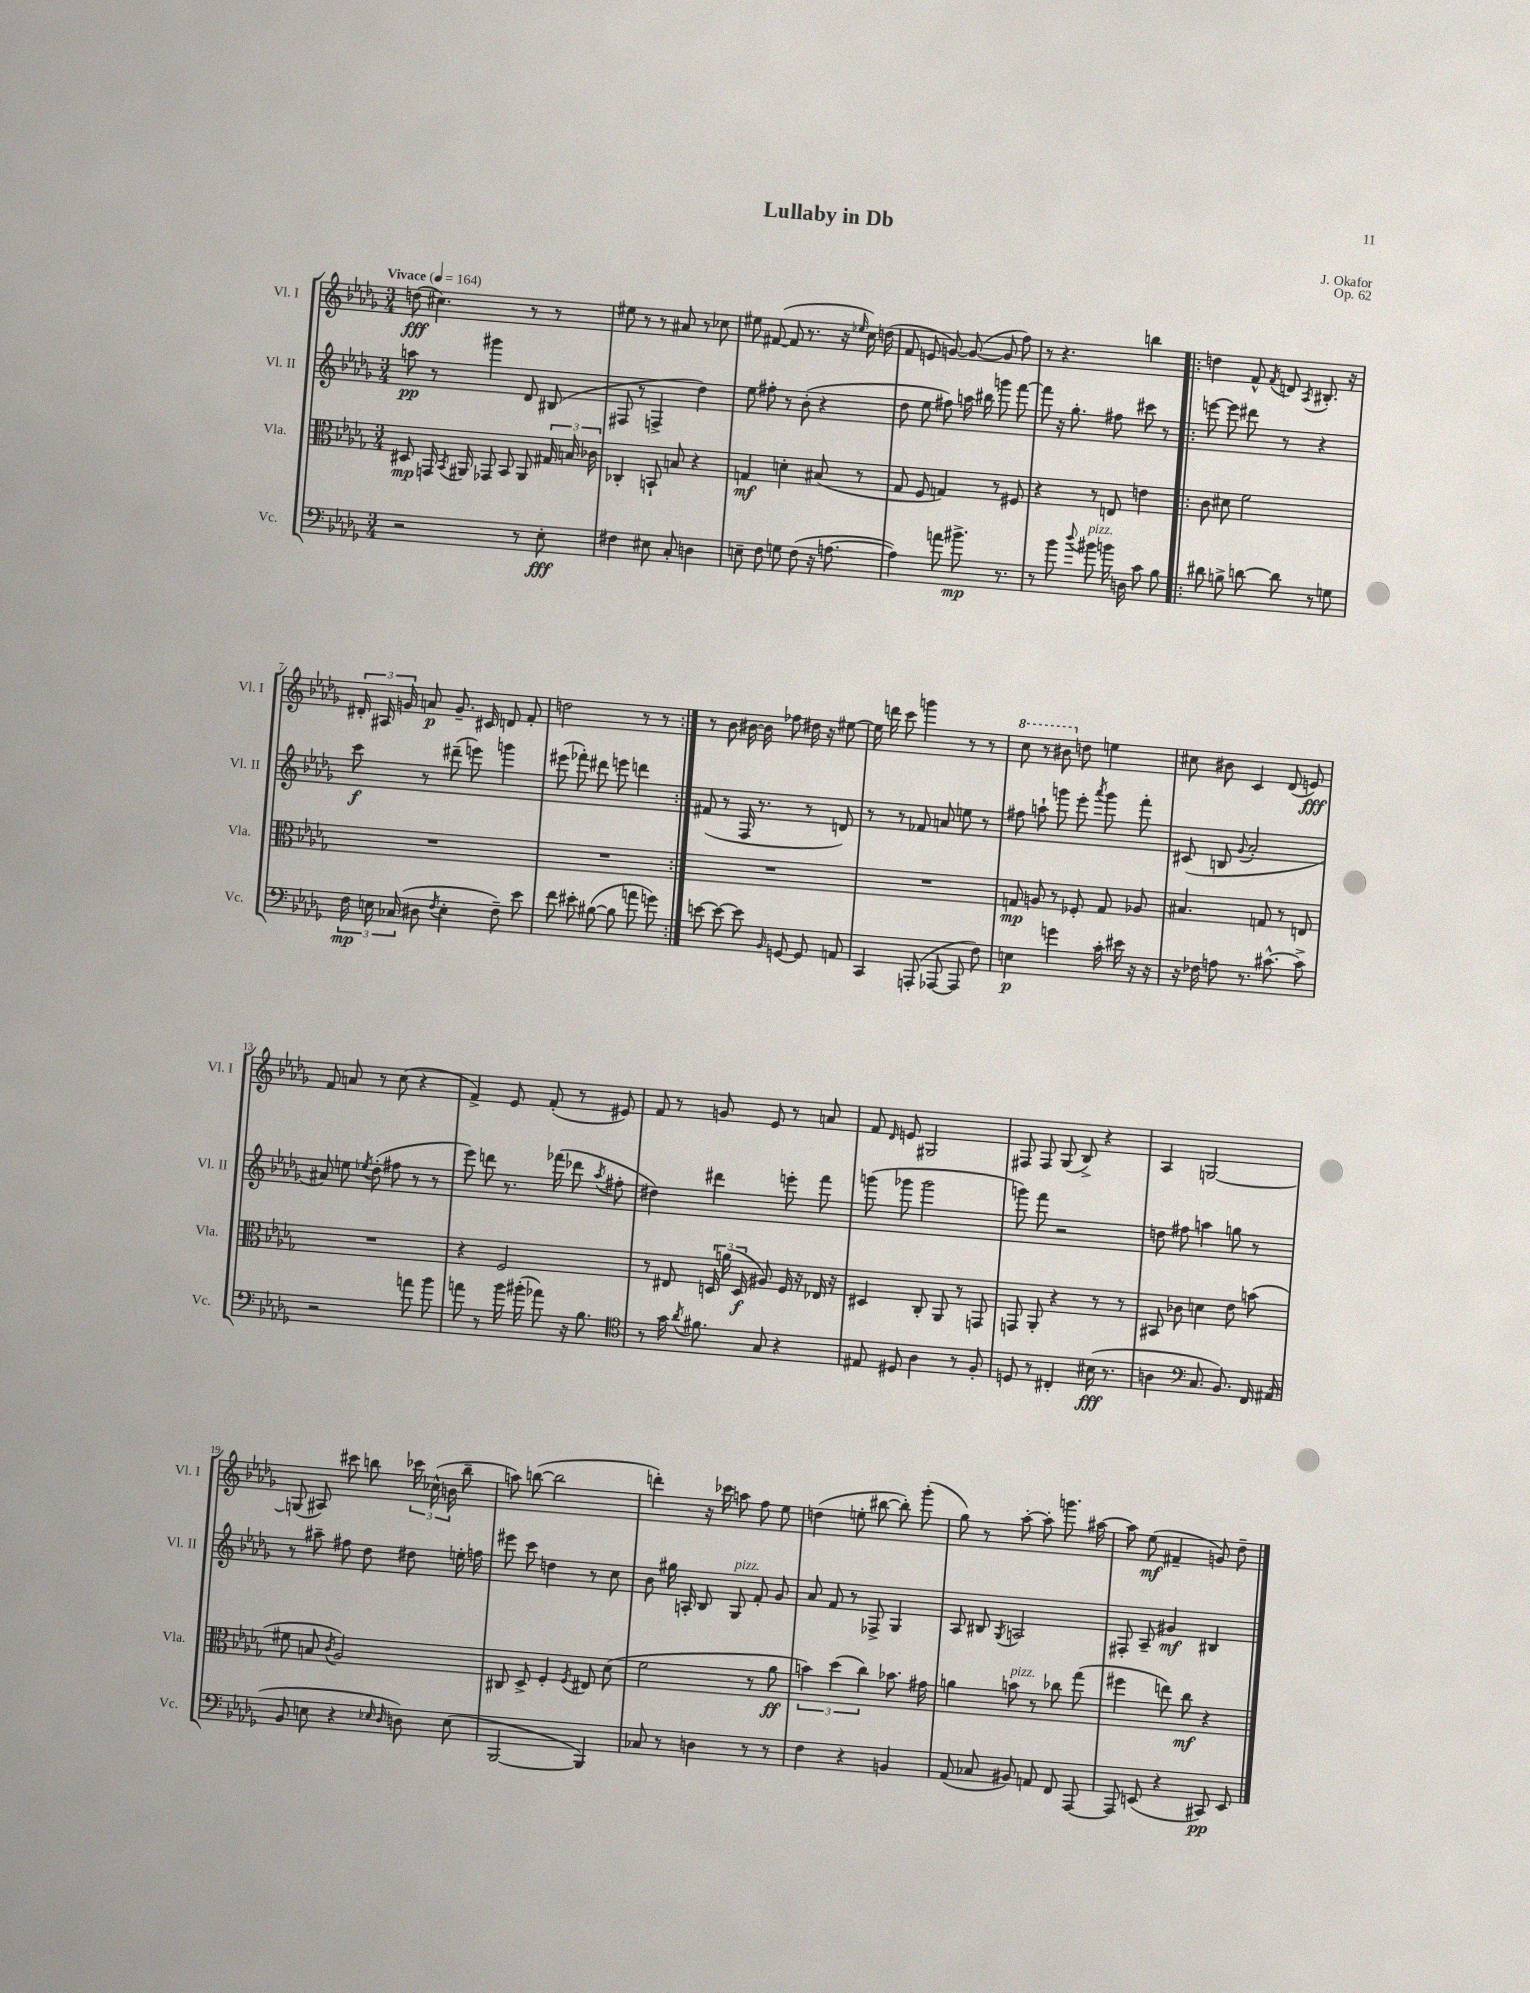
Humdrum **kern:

**kern	**dynam	**kern	**dynam	**kern	**dynam	**kern	**dynam
*part4	*part4	*part3	*part3	*part2	*part2	*part1	*part1
*staff4	*staff4	*staff3	*staff3	*staff2	*staff2	*staff1	*staff1
*I"Vc.	*	*I"Vla.	*	*I"Vl. II	*	*I"Vl. I	*
*I'Vc.	*	*I'Vla.	*	*I'Vl. II	*	*I'Vl. I	*
*clefF4	*	*clefC3	*	*clefG2	*	*clefG2	*
*k[b-e-a-d-g-]	*	*k[b-e-a-d-g-]	*	*k[b-e-a-d-g-]	*	*k[b-e-a-d-g-]	*
*M3/4	*	*M3/4	*	*M3/4	*	*M3/4	*
*MM164	*	*MM164	*	*MM164	*	*MM164	*
=1	=1	=1	=1	=1	=1	=1	=1
!	!	!	!	!	!	!LO:TX:a:B:t=Vivace	!
2r	.	8D#X/	mp	8aan\	pp	(8ddn\	fff
.	.	16GGn/	.	8r	.	4.cc#X\)	.
.	.	8qBB-/	.	.	.	.	.
.	.	16AA#X/	.	.	.	.	.
.	.	8GG-X/	.	4ggg#X\	.	.	.
.	.	8BB-/	.	.	.	.	.
8r	.	8AA#/	.	8d-/	.	8r	.
8E-'\	fff	24G#X/	.	(8B#X/	.	8r	.
.	.	24Bn/	.	.	.	.	.
.	.	24c-X\	.	.	.	.	.
=2	=2	=2	=2	=2	=2	=2	=2
4F#X\	.	4C-X'/	.	8F#X/	.	8ee#X\	.
.	.	.	.	8r	.	8r	.
8E#X\	.	8BBn`/	.	4Fn^/	.	8r	.
8C'/	.	8Bn/	.	.	.	8a#X/	.
4Dn\	.	4r	.	4dd-\)	.	8r	.
.	.	.	.	.	.	8cc-X\	.
=3	=3	=3	=3	=3	=3	=3	=3
8En~\	.	4Gn/	mf	8ee-\	.	8ee#X\	.
8F\	.	.	.	8ff#X'\	.	([8f#X/	.
8Gn\	.	4dn'\	.	8r	.	8f#/]	.
(8F\	.	.	.	(8b-'\	.	8.r	.
16r	.	(8B#X/	.	4r	.	.	.
[8.An\	.	.	.	.	.	16r	.
.	.	.	.	.	.	16qqee-X/	.
.	.	8r	.	.	.	16cc\)	.
.	.	.	.	.	.	(16ddn\	.
=4	=4	=4	=4	=4	=4	=4	=4
4A\])	.	8G-/	.	8dd-\	.	8f/	.
.	.	8F/	.	8ee-\	.	8en/	.
8an\	.	4Gn/)	.	8ff#X\)	.	[8gn/)	.
8.b#X^\	mp	.	.	16aan\	.	(8g/_	.
.	.	.	.	16bb#X\	.	.	.
.	.	8r	.	8gggn\	.	8g/]	.
8.r	.	.	.	.	.	.	.
.	.	8F#X/	.	[8fff\	.	8ff\)	.
=5	=5	=5	=5	=5	=5	=5	=5
8r	.	4r	.	8fff\]	.	8r	.
8b-\	.	.	.	16r	.	4.r	.
.	.	.	.	8.gg-'\	.	.	.
8qqdd-/	.	.	.	.	.	.	.
!LO:TX:a:i:t=pizz.	!	!	!	!	!	!	!
8b#X\	.	8r	.	.	.	.	.
16bn\	.	8En/	.	8ff#X\	.	.	.
16Dn\	.	.	.	.	.	.	.
8c\	.	4en\	.	8ccc#X\	.	4bbn\	.
8B-\	.	.	.	8r	.	.	.
=6!|:	=6!|:	=6!|:	=6!|:	=6!|:	=6!|:	=6!|:	=6!|:
8d#X\	.	8c\	.	[8eeen\	.	4ddn\	.
8Bn^\	.	8d#X\	.	8eee\]	.	.	.
[8dn\	.	2f\	.	8ddd#X\	.	8f^^/	.
.	.	.	.	.	.	8qf/	.
8d\]	.	.	.	8r	.	8dn/	.
.	.	.	.	.	.	8qA-/	.
8r	.	.	.	4r	.	8.B#X'/	.
8Gn\	.	.	.	.	.	.	.
.	.	.	.	.	.	16r	.
!!LO:LB:g=z
=7	=7	=7	=7	=7	=7	=7	=7
24F\	mp	2.r	.	8ccc\	f	24d#X'/	.
24En\	.	.	.	.	.	24A#X/	.
(24C-X/	.	.	.	.	.	24gn/	.
8D#X\	.	.	.	8r	.	8an/	p
8qF/	.	.	.	.	.	.	.
4E'\	.	.	.	(8ddd#X~\	.	8.g~/	.
.	.	.	.	8eeen\)	.	.	.
.	.	.	.	.	.	16c#X/	.
8F~\)	.	.	.	4gggn\	.	8dn/	.
8e-\	.	.	.	.	.	8f'/	.
=8	=8	=8	=8	=8	=8	=8	=8
8f\	.	2.r	.	(8eee#X\	.	2ddn\	.
8e#X'\	.	.	.	8fff-X'\)	.	.	.
([8B#X\	.	.	.	8ddd#X\	.	.	.
8B#\]	.	.	.	8eeen\	.	.	.
8an\	.	.	.	4dddn\	.	8r	.
8gn\)	.	.	.	.	.	8r	.
=9:|!	=9:|!	=9:|!	=9:|!	=9:|!	=9:|!	=9:|!	=9:|!
[8en\	.	2.r	.	(8f#X/	.	8r	.
8e\_	.	.	.	8r	.	8b-\	.
8e\]	.	.	.	16F/	.	[16b#X\	.
.	.	.	.	8.r	.	16b#\]	.
16qqBB-/	.	.	.	.	.	.	.
[8GGn/	.	.	.	.	.	8ff-X\	.
8GG/]	.	.	.	8r	.	16dd#X\	.
.	.	.	.	.	.	16r	.
8AAn/	.	.	.	8dn/)	.	[8ee#X\	.
=10	=10	=10	=10	=10	=10	=10	=10
4CC/	.	2.r	.	8r	.	16ee#\]	.
.	.	.	.	.	.	16dddn\	.
.	.	.	.	8r	.	8ccc\	.
(8AAAn'/	.	.	.	8f-X/	.	4gggn\	.
[8AAA-X/	.	.	.	8an/	.	.	.
8AAA-/]	.	.	.	8een\	.	8r	.
8F\)	.	.	.	8r	.	8r	.
=11	=11	=11	=11	=11	=11	=11	=11
*	*	*	*	*	*	*8va	*
4En\	p	8Gn/	mp	8ff#X\	.	8ccc\	.
.	.	8An/	.	8aan`\	.	8r	.
4gn\	.	8r	.	8gggn\	.	8bb#X\	.
*	*	*	*	*	*	*X8va	*
.	.	8F-X'/	.	8eee-'\	.	8ddn\	.
.	.	.	.	8qaaa-/	.	.	.
16c'\	.	8G/	.	8ggg\	.	4een\	.
16e#X\	.	.	.	.	.	.	.
16r	.	8A-X/	.	8fff'\	.	.	.
16r	.	.	.	.	.	.	.
=12	=12	=12	=12	=12	=12	=12	=12
16r	.	4.B#X/	.	(8c#X/	.	8cc#X\	.
16F-X\	.	.	.	.	.	.	.
8An\	.	.	.	8Bn/	.	8b#X\	.
.	.	.	.	8qqg-/	.	.	.
8.r	.	.	.	2a-'/	.	4c/	.
.	.	8Gn/	.	.	.	.	.
[8.c#X^^\	.	.	.	.	.	.	.
.	.	8r	.	.	.	(8d-/	.
8c#^\]	.	8En/	.	.	.	8en/)	fff
!!LO:LB:g=z
=13	=13	=13	=13	=13	=13	=13	=13
2r	.	2.r	.	8a#X/)	.	8f/	.
.	.	.	.	8een\	.	8an/	.
.	.	.	.	8qee-X/	.	.	.
.	.	.	.	(8dd-'\	.	8r	.
.	.	.	.	8ff#X\	.	(8cc\	.
8an\	.	.	.	8r	.	4r	.
8b-\	.	.	.	8r	.	.	.
=14	=14	=14	=14	=14	=14	=14	=14
8an\	.	4r	.	8eee-\)	.	4f^/)	.
8r	.	.	.	8dddn\	.	.	.
16b-\	.	2F/	.	8.r	.	8e-/	.
(16b#X'\	.	.	.	.	.	.	.
8a-X\)	.	.	.	.	.	(8f'/	.
.	.	.	.	(16fff-X\	.	.	.
16r	.	.	.	8ddd-X\	.	8r	.
8.B-\	.	.	.	.	.	.	.
.	.	.	.	8qaa-/	.	.	.
.	.	.	.	8ff#X'\	.	8e#X/)	.
=15	=15	=15	=15	=15	=15	=15	=15
*clefC4	*	*	*	*	*	*	*
8r	.	8r	.	4dd#X\)	.	8f/	.
16g-\	.	8E#X/	.	.	.	8r	.
8qa-/	.	.	.	.	.	.	.
8.f#X\	.	.	.	.	.	.	.
.	.	24Dn/	.	4ddd#X\	.	8gn/	.
.	.	(24an\	.	.	.	.	.
.	.	24D/	f	.	.	.	.
8G-/	.	8A#X/)	.	.	.	8e-/	.
4r	.	16F/	.	8eeen'\	.	8r	.
.	.	16r	.	.	.	.	.
.	.	16E-X/	.	8fff\	.	8an/	.
.	.	16r	.	.	.	.	.
=16	=16	=16	=16	=16	=16	=16	=16
8E#X/	.	4D#X/	.	(8gggn\	.	8f/	.
.	.	.	.	.	.	16qqd-/	.
8D#X/	.	.	.	8ggg-X\	.	8en/	.
4A-\	.	8C'/	.	2ggg-\	.	2G#X/	.
.	.	8AA-/	.	.	.	.	.
8r	.	8r	.	.	.	.	.
8F'/	.	8GGn/	.	.	.	.	.
=17	=17	=17	=17	=17	=17	=17	=17
8Dn/	.	8GGn/	.	8gggn\)	.	8F#X/	.
8r	.	8AA-'/	.	8fff\	.	8F#/	.
4C#X'/	.	4r	.	2r	.	(8G-/	.
.	.	.	.	.	.	8B-^/)	.
(16B#X\	fff	8r	.	.	.	4r	.
8.r	.	.	.	.	.	.	.
.	.	8r	.	.	.	.	.
=18	=18	=18	=18	=18	=18	=18	=18
4An\	.	8BB#X/	.	8ddn\	.	4A-/	.
.	.	8c-X\	.	8ff#X\	.	.	.
*clefF4	*	*	*	*	*	*	*
8.C/	.	4dn\	.	4aan\	.	[2Gn/	.
8.BB-/)	.	.	.	.	.	.	.
.	.	8e-\	.	8ggn\	.	.	.
16FF/	.	(8bn\	.	8r	.	.	.
(16AA#X/	.	.	.	.	.	.	.
!!LO:LB:g=z
=19	=19	=19	=19	=19	=19	=19	=19
8BB-/	.	8f#X\	.	8r	.	(8Gn/]	.
8En\	.	8Bn/	.	8aa#X~\	.	8A#X/)	.
.	.	8qc/	.	.	.	.	.
4r	.	2A-/)	.	8ff#X\	.	8ccc#X\	.
.	.	.	.	8dd-\	.	8bbn\	.
16qqE-X/	.	.	.	.	.	.	.
16qqD-/	.	.	.	.	.	.	.
8Dn\)	.	.	.	8dd#X\	.	24ccc-X\	.
.	.	.	.	.	.	(24cc-X^^\	.
.	.	.	.	.	.	24bn\	.
(8E-\	.	.	.	16een'\	.	8bb~\	.
.	.	.	.	16ffn\	.	.	.
=20	=20	=20	=20	=20	=20	=20	=20
[2BBB-/	.	8C#X/	.	8eee#X\	.	8aan\)	.
.	.	8D-^/	.	8ccc\	.	([8bbn\	.
.	.	4F'/	.	4ddn\	.	2bb\]	.
.	.	8qF/	.	.	.	.	.
4BBB-/])	.	8E#X/	.	8r	.	.	.
.	.	(8d-\	.	8cc\	.	.	.
=21	=21	=21	=21	=21	=21	=21	=21
8C-X/	.	2f\	.	8b-\	.	4dddn'\)	.
8r	.	.	.	16gg#X\	.	.	.
.	.	.	.	16An'/	.	.	.
4Dn\	.	.	.	8B-/	.	16r	.
.	.	.	.	.	.	16ccc-X\	.
!	!	!	!	!LO:TX:a:i:t=pizz.	!	!	!
.	.	.	.	8G-/	.	8aan\	.
8r	.	8r	.	8f'/	.	8ff\	.
8r	.	8a-\	ff	8g-/	.	8ee-\	.
=22	=22	=22	=22	=22	=22	=22	=22
4F\	.	6bn\)	.	8a-/	.	(4ddn\	.
.	.	.	.	8f/	.	.	.
.	.	(6dd-\	.	.	.	.	.
4r	.	.	.	8r	.	8een'\	.
.	.	6cc\)	.	.	.	.	.
.	.	.	.	8F-X^/	.	[8bb#X\	.
4BBn/	.	8.b-X\	.	4G-/	.	8bb#'\])	.
.	.	.	.	.	.	(8ggg-'\	.
.	.	16g#X\	.	.	.	.	.
=23	=23	=23	=23	=23	=23	=23	=23
(8AA-/	.	4an\	.	8A-/	.	8gg-\)	.
8C-X/	.	.	.	8B#X/	.	8r	.
.	.	.	.	8qG-/	.	.	.
!	!	!LO:TX:a:i:t=pizz.	!	!	!	!	!
8BB#X/)	.	8bn\	.	2An/	.	[8aa-'\	.
8AAn/	.	8r	.	.	.	8aa-'\]	.
8FF/	.	8cc-X\	.	.	.	8.gggn\	.
[8AAA-/	.	(8gg-\	.	.	.	.	.
.	.	.	.	.	.	[16aa#X\	.
=24	=24	=24	=24	=24	=24	=24	=24
8AAA-/]	.	4ff#X\	.	8F#X'/	.	8aa#\]	.
(8EEn/	.	.	.	8A-~/	.	(8ee-\	mf
4r	.	8een\)	.	4g#X/	mf	4f#X~/	.
.	.	8cc\	mf	.	.	.	.
8CC#X/)	pp	4r	.	4B#X/	.	8gn/)	.
8EE/	.	.	.	.	.	8dd-~\	.
==	==	==	==	==	==	==	==
*-	*-	*-	*-	*-	*-	*-	*-
